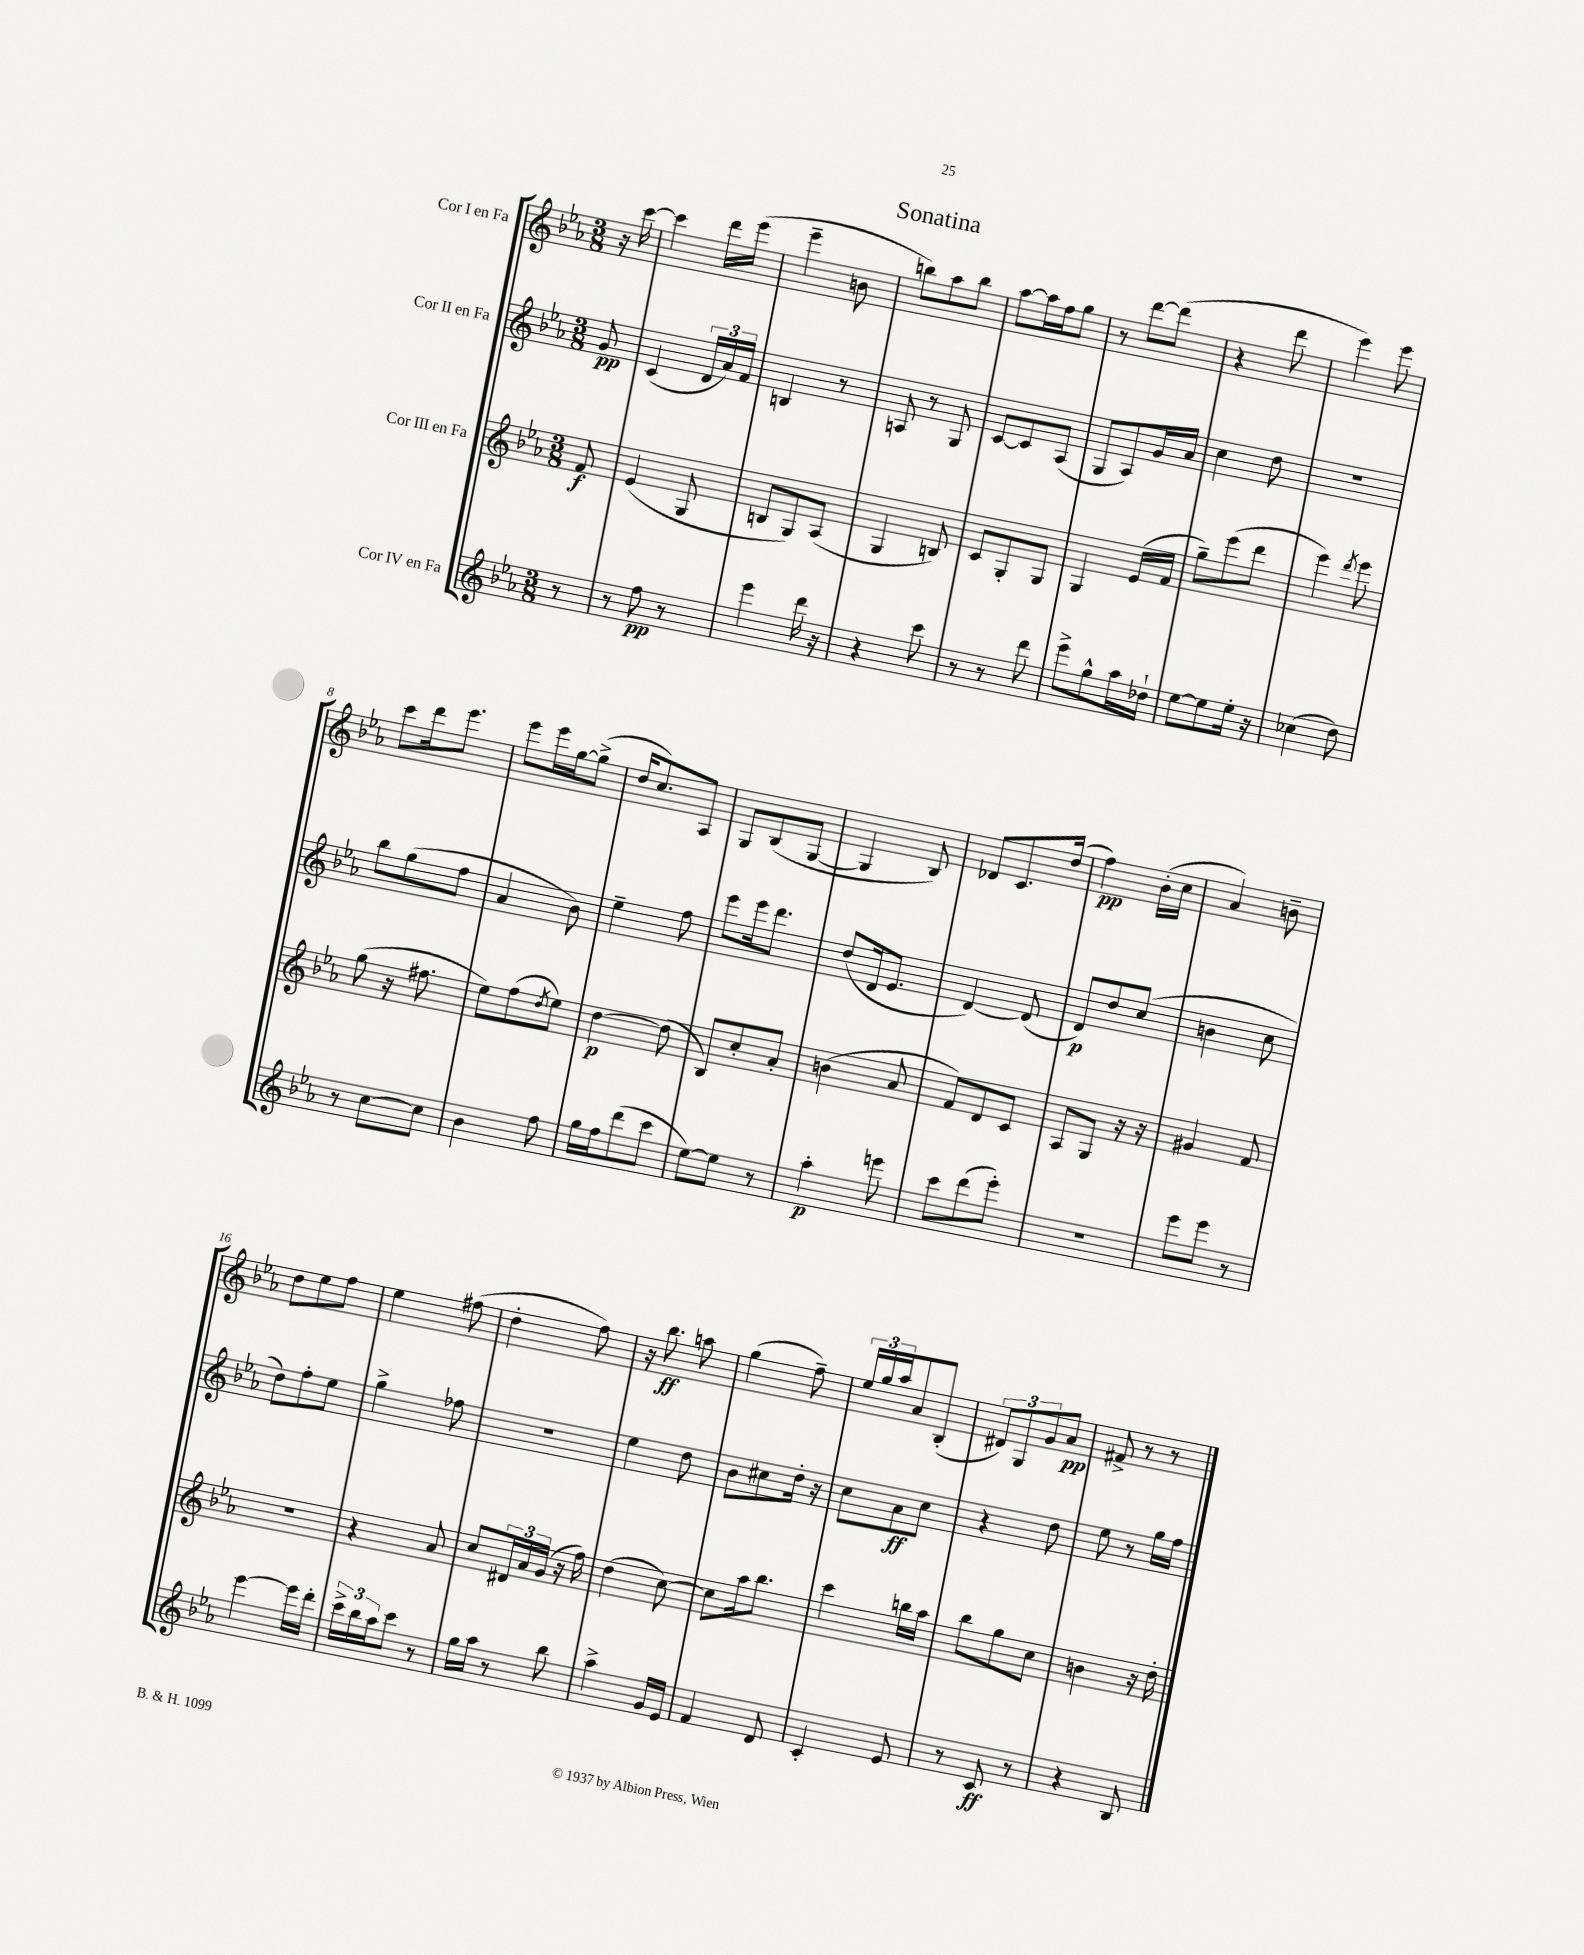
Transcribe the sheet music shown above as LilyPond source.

\header { title = "Sonatina" }
<<
\new StaffGroup <<
\new Staff = "s0" \with { instrumentName = "Cor I en Fa" } {
    \clef treble \key ees \major \numericTimeSignature \time 3/8 \partial 8
    r16 c'''16~ |
    c'''4 d'''16 ees'''16( |
    ees'''4-- b'8 |
    b''8) aes''8 b''8 |
    aes''8~ aes''16 f''16 g''8 |
    r8 d'''8~ d'''8( |
    r4 d'''8 |
    ees'''4) ees'''8 |
    c'''8 d'''16 ees'''8. |
    ees'''8 ees'''16 g''16~ g''8->( |
    d''16 c''8.) aes8 |
    g8 bes8( g8~ |
    g4 bes8) |
    des'8 c'8. d''16( |
    f''4\pp) bes'16-.( c''16 |
    aes'4) b'8-- |
    d''8 ees''8 f''8 |
    ees''4 fis''8( |
    d''4-. f''8) |
    r16 bes''8.\ff a''8 |
    g''4( f''8--) |
    \tuplet 3/2 { ees''16 g''16 aes''16 } aes'8 bes8-.( |
    \tuplet 3/2 { dis'8) g8 g'8 } aes'8\pp |
    fis'8-> r8 r8 \bar "|." |
}
\new Staff = "s1" \with { instrumentName = "Cor II en Fa" } {
    \clef treble \key ees \major \numericTimeSignature \time 3/8 \partial 8
    g'8\pp |
    c'4( \tuplet 3/2 { d'16 aes'16) f'16 } |
    b4 r8 |
    a8 r8 g8 |
    c'8~ c'8 aes8( |
    g8 aes8) g'16 aes'16 |
    c''4 d''8 |
    R4. |
    bes''8 g''8( f''8 |
    aes'4 bes'8) |
    ees''4-- f''8 |
    ees'''8 ees'''16 d'''8. |
    d''8( d'16 ees'8. |
    d'4~) d'8( |
    d'8\p) d''8 c''8( |
    b'4 c''8 |
    d''8) f''8-. ees''8 |
    g''4-> fes''8 |
    R4. |
    ees''4 d''8 |
    bes'8 cis''8 d''16-. r16 |
    c''8 aes'8\ff c''8 |
    r4 d''8 |
    ees''8 r8 g''16 f''16 \bar "|." |
}
\new Staff = "s2" \with { instrumentName = "Cor III en Fa" } {
    \clef treble \key ees \major \numericTimeSignature \time 3/8 \partial 8
    f'8\f |
    ees'4( g8 |
    b8 g8) aes8( |
    g4 b8) |
    c'8 g8-. g8 |
    g4 ees'16( f'16 |
    g''8--) ees'''8( d'''8 |
    ees'''4) \acciaccatura { d'''8 } ees'''8 |
    g''8( r16 fis''8. |
    ees''8) f''8( \acciaccatura { d''8 } ees''8) |
    d''4~\p d''8( |
    bes8) c''8-. aes'8-. |
    b'4( aes'8 |
    f'8) d'8 c'8 |
    aes8 g8 r16 r16 |
    gis'4 f'8 |
    R4. |
    r4 aes'8 |
    c''8 \tuplet 3/2 { dis'16 aes'16 g'16( } r16 f''16) |
    d''4( c''8~) |
    c''8 aes''16 bes''8. |
    c'''4 b''16 aes''16 |
    bes''8 g''8 c''8 |
    b'4 r16 d''16-. \bar "|." |
}
\new Staff = "s3" \with { instrumentName = "Cor IV en Fa" } {
    \clef treble \key ees \major \numericTimeSignature \time 3/8 \partial 8
    r8 |
    r8 f''8\pp r8 |
    ees'''4 d'''16 r16 |
    r4 c'''8 |
    r8 r8 d'''8 |
    ees'''8-> g''8-^ aes''16 des''16-! |
    ees''8~ ees''8 ees''16-. r16 |
    ces''4( d''8) |
    r8 c''8~ c''8 |
    bes'4 f''8 |
    g''16 f''16 d'''8( c'''8 |
    ees''8~) ees''8 r8 |
    aes''4-.\p e'''8 |
    c'''8 d'''8( ees'''8-.) |
    R4. |
    ees'''8 ees'''8 r8 |
    ees'''4~ ees'''16 d'''16-. |
    \tuplet 3/2 { c'''16-> bes''16 aes''16 } c'''8 r8 |
    g''16 aes''16 r8 bes''8 |
    aes''4-> g'16 ees'16 |
    f'4 d'8 |
    c'4-. ees'8 |
    r8 c'8\ff r8 |
    r4 bes8 \bar "|." |
}
>>
>>
